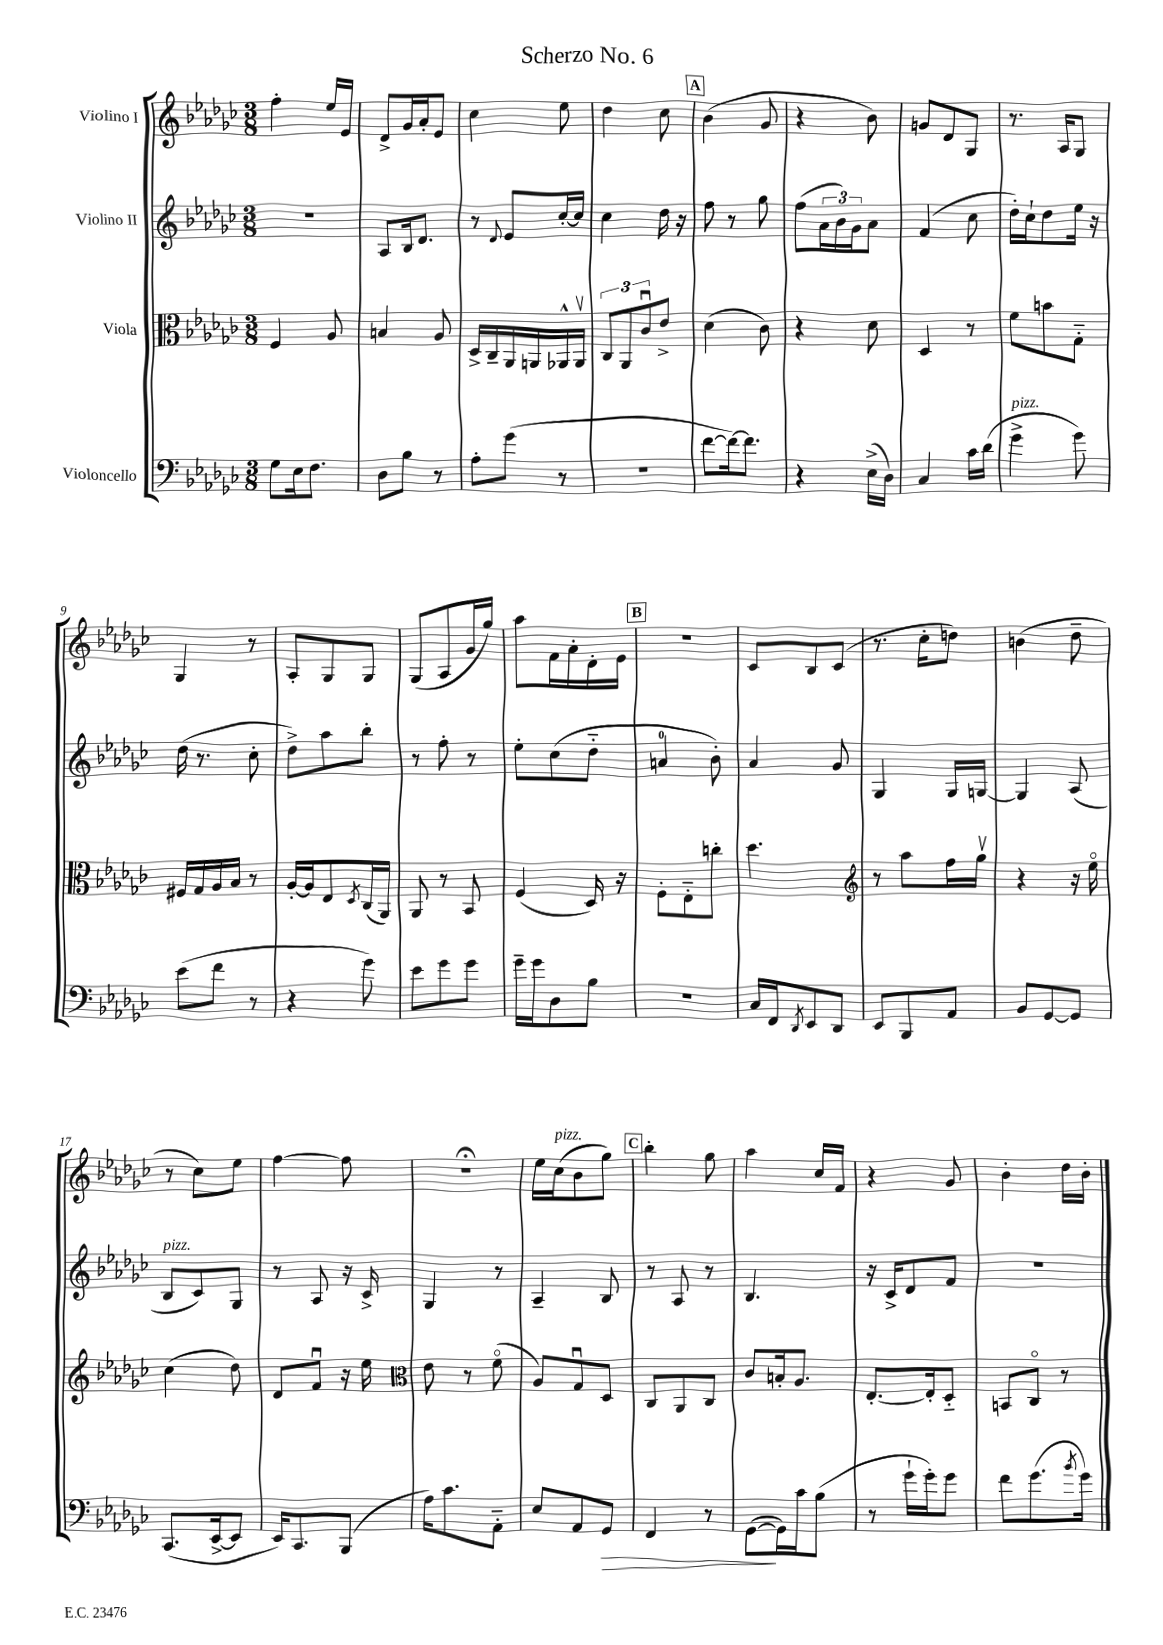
\header { title = "Scherzo No. 6" }
<<
\new StaffGroup <<
\new Staff = "s0" \with { instrumentName = "Violino I" } {
    \clef treble \key ges \major \numericTimeSignature \time 3/8
    f''4-. ees''16 ees'16 |
    des'8-> ges'16 aes'16-. ees'8 |
    ces''4 ees''8 |
    des''4 ces''8 |
    \mark \markup { \box "A" } bes'4( ges'8 |
    r4 bes'8) |
    g'8 des'8 ges8 |
    r8. aes16 ges8 |
    ges4 r8 |
    aes8-. ges8 ges8 |
    ges8( aes8 ges'16 ges''16) |
    aes''8 f'16 aes'16-. des'16-. ees'16 |
    \mark \markup { \box "B" } R4. |
    ces'8 bes8 ces'8( |
    r8. ces''16-. d''8) |
    b'4( des''8-- |
    r8 ces''8) ees''8 |
    f''4~ f''8 |
    r4.\fermata |
    ees''16 ces''16^\markup { \italic "pizz." }( bes'8 ges''8) |
    \mark \markup { \box "C" } bes''4-. ges''8 |
    aes''4 ces''16 f'16 |
    r4 ges'8 |
    bes'4-. des''16 bes'16-. \bar "|." |
}
\new Staff = "s1" \with { instrumentName = "Violino II" } {
    \clef treble \key ges \major \numericTimeSignature \time 3/8
    R4. |
    aes8 bes16 des'8. |
    r8 \appoggiatura { des'8 } ees'8 ces''16~-. ces''16 |
    ces''4 des''16 r16 |
    \mark \markup { \box "A" } f''8 r8 ges''8 |
    f''8( \tuplet 3/2 { aes'16 bes'16) ges'16 } aes'8 |
    f'4( ces''8 |
    des''16-.) ces''16-! des''8 ees''16 r16 |
    des''16( r8. ces''8-. |
    des''8->) aes''8 bes''8-. |
    r8 f''8-. r8 |
    ees''8-. ces''8( des''8-_ |
    \mark \markup { \box "B" } a'4-0 bes'8-.) |
    aes'4 ges'8 |
    ges4 ges16 g16~ |
    g4 aes8( |
    bes8^\markup { \italic "pizz." } ces'8) ges8 |
    r8 aes8 r16 ces'16-> |
    ges4 r8 |
    aes4-- bes8 |
    \mark \markup { \box "C" } r8 aes8 r8 |
    bes4. |
    r16 ces'16-> des'8 f'8 |
    R4. \bar "|." |
}
\new Staff = "s2" \with { instrumentName = "Viola" } {
    \clef alto \key ges \major \numericTimeSignature \time 3/8
    f4 aes8 |
    b4 aes8 |
    des16-> ces16-- aes,16 a,16 aes,16-^ aes,16\upbow |
    \tuplet 3/2 { ces8 aes,8 ces'8\downbow } ees'8-> |
    \mark \markup { \box "A" } des'4( ces'8) |
    r4 des'8 |
    des4 r8 |
    f'8 b'8 ges8-_ |
    fis16 ges16 aes16 bes16 r8 |
    aes16~-. aes16 ees8 \acciaccatura { des8 } ces16( aes,16) |
    aes,8 r8 bes,8 |
    f4( des16) r16 |
    \mark \markup { \box "B" } f8-. ees8-_ c''8-. |
    des''4. |
    \clef treble r8 aes''8 f''16 ges''16\upbow |
    r4 r16 ees''16\flageolet |
    ces''4( des''8) |
    des'8 f'8\downbow r16 ees''16 |
    \clef alto ees'8 r8 f'8\flageolet( |
    aes8) ges8\downbow des8 |
    \mark \markup { \box "C" } ces8 aes,8 ces8 |
    ces'8 b16-. aes8. |
    ees8.~-. ees16-. des8-_ |
    b,8 ces8\flageolet r8 \bar "|." |
}
\new Staff = "s3" \with { instrumentName = "Violoncello" } {
    \clef bass \key ges \major \numericTimeSignature \time 3/8
    ges8 ees16 f8. |
    des8 bes8 r8 |
    aes8-. ges'8( r8 |
    R4. |
    \mark \markup { \box "A" } f'8~ f'16~) f'8. |
    r4 ees16->( des16) |
    ces4 ces'16 des'16( |
    ges'4->^\markup { \italic "pizz." } ges'8) |
    ees'8( f'8 r8 |
    r4 ges'8) |
    ees'8 ges'8 ges'8 |
    ges'16-- ges'16 des8 bes8 |
    \mark \markup { \box "B" } R4. |
    ces16 f,16 \acciaccatura { des,8 } ees,8 des,8 |
    ees,8 bes,,8 aes,8 |
    bes,8 ges,8~ ges,8 |
    ces,8.( ees,16~-> ees,8 |
    ees,16) ces,8. bes,,8( |
    aes16) ces'8. aes,8-_ |
    ees8 aes,8 ges,8\> |
    \mark \markup { \box "C" } f,4 r8 |
    ges,8~\!( ges,16) ces'16 bes8( |
    r8 ges'16-! ges'16-.) ges'8 |
    f'8 ges'8.( \acciaccatura { bes'8 } ges'16) \bar "|." |
}
>>
>>
